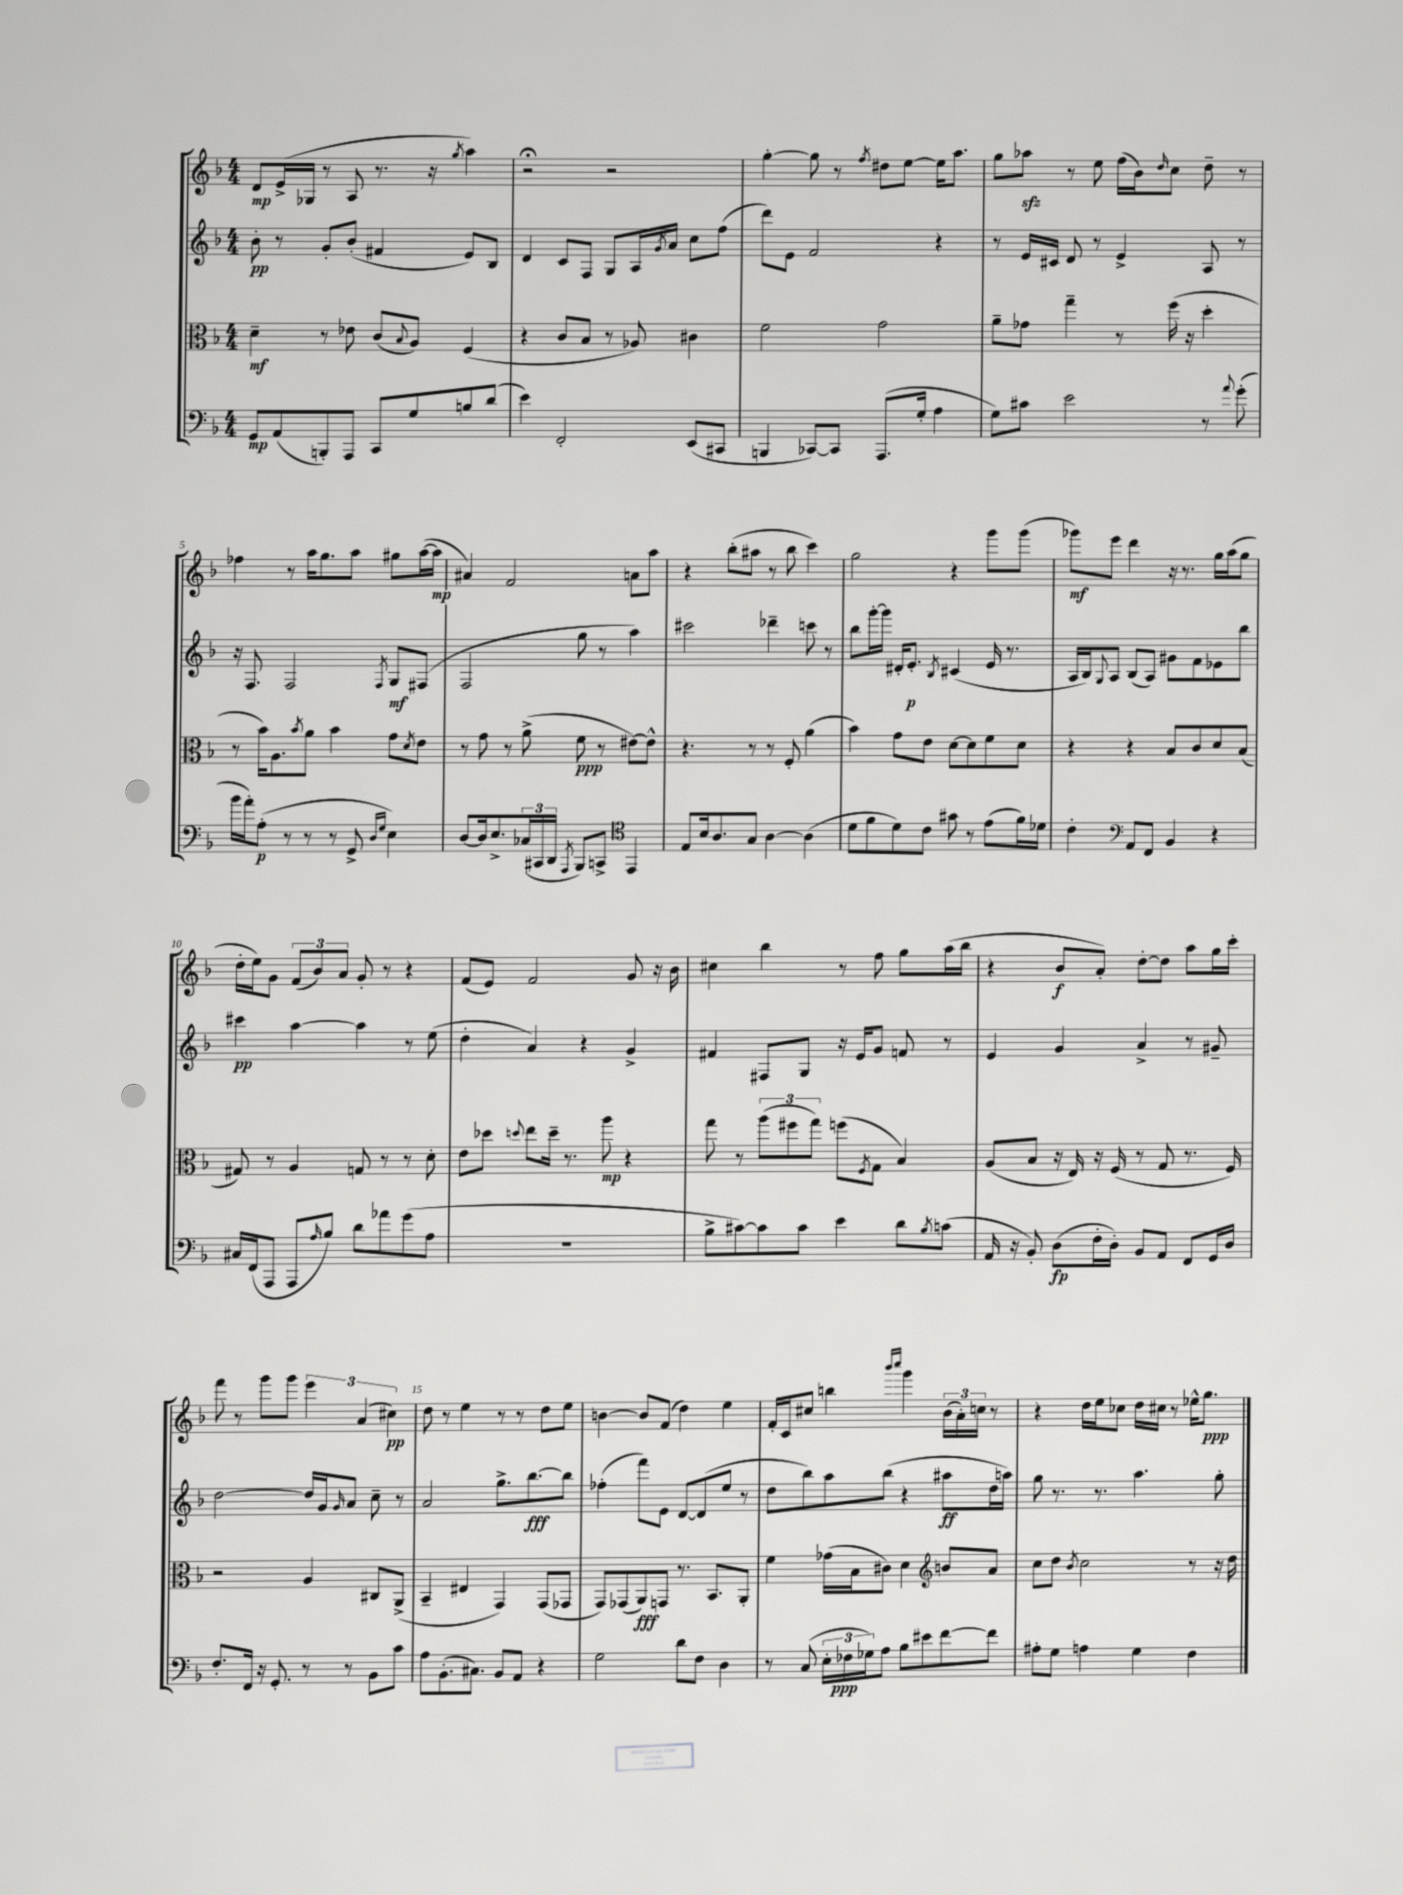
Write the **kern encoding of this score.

**kern	**kern	**kern	**kern
*staff4	*staff3	*staff2	*staff1
*clefF4	*clefC3	*clefG2	*clefG2
*k[b-]	*k[b-]	*k[b-]	*k[b-]
*M4/4	*M4/4	*M4/4	*M4/4
8GG/L	4d~\	8b-'\	8d/L
(8AA/	.	8r	(16e^/L
.	.	.	16G-/JJ
8BBB'/)	8r	8g'/L	8r
8AAA/J	8e-\	(8b-'/J	8A/
8CC/L	(8c/L	4f#/	8.r
.	8qqB-/	.	.
8G/	8A/J)	.	.
.	.	.	16r
.	.	.	8qgg/
8B/	(4F/	8e/L)	4aa\)
(8d/J	.	8B-/J	.
=	=	=	=
4e\)	4r	4d/	2r;
2FF'/	8c/L	8c/L	.
.	8B-/J	8F/J	.
.	8r	8G/L	2r
.	8A-/)	16A/L	.
.	.	8qg/	.
.	.	16a/JJ	.
(8EE/L	4c#\	8cc\L	.
8CC#/J	.	(8ff\J	.
=	=	=	=
4BBB/	2f\	8ddd\L)	[4gg'\
.	.	8e\J	.
[8CC-/L)	.	2f/	8gg\]
8CC-/]J	.	.	8r
.	.	.	8qff/
(8.AAA/L	2g\	.	8dd#\L
.	.	.	[8ee\J
16G'/Jk	.	.	.
4A\	.	4r	16ee\]LK
.	.	.	8.aa\J
=	=	=	=
8G\L)	8a~\L	8r	8gg\L
8c#\J	8g-\J	16e/LL	8aa-\J
.	.	16c#/JJ	.
2e\	4gg~\	8d/	8r
.	.	8r	8ee\
.	8r	4e^/	(16ff\LL
.	.	.	16b-\J)
.	.	.	16qqdd/
.	(16ff\	.	8cc\J
.	16r	.	.
8r	4dd'\	8A/	8dd~\
8qqa/	.	.	.
(8g'\	.	8r	8r
=	=	=	=
16b-\LL	8r	16r	4ff-\
16a'\J)	.	8.F/	.
(8A'\J	16b-\LK)	.	.
.	8.A\	.	.
8r	.	2F/	8r
.	8qb-/	.	.
8r	8a\J	.	16aa\LK
.	.	.	8.gg\
8r	4b-\	.	.
8GG^/	.	.	8aa\J
16qqD/LL	.	.	.
16qqG/JJ	.	8qF/	.
4E\)	8g\L	8G/L	8gg#\L
.	8qd/	.	.
.	8e\J	(8F#/J	([16aa\L
.	.	.	16aa\]JJ
=	=	=	=
[8D/L	8r	2F/	4a#/)
16D/]k	8g\	.	.
8.E^/	.	.	.
.	8r	.	2f/
(24C-/L	(8a^\	.	.
24CC#/	.	.	.
24DD/JJ	.	.	.
8qAAA/	.	.	.
8BBB-/L)	8f\	8gg\	.
8CC^/J	8r	8r	.
*clefC4	*	*	*
4EE/	[8e#\L)	4aa\)	8a\L
.	8e#^^\]J	.	8aa\J
=	=	=	=
8E/L	4.r	2ccc#\	4r
16B-/k	.	.	.
8.A/	.	.	.
.	.	.	(8bb-'\L
8G/J	8r	.	8aa#\J
[4A\	8r	4ddd-~\	8r
.	8F'/	.	8bb-\
(4A\]	(4a\	8ccc\	4ccc\)
.	.	8r	.
=	=	=	=
8d\L	4b-\)	8bb-\L	2gg\
8f\	.	[16ggg'\L	.
.	.	16ggg\]JJ	.
8d\)	8g\L	16d#'/LK	.
.	.	8.e'/J	.
8c\J	8e\J	.	.
.	.	8qB-/	.
8g#\	[8d\L	(4c#/	4r
8r	8d\]	.	.
(8e\L	8f\	16e/	8ggg\L
.	.	8.r	.
16f\L)	8d\J	.	(8ggg\J
16d-\JJ	.	.	.
=	=	=	=
4c'\	4r	16A/LL	8ggg-\L)
.	.	16B-/J)	.
.	.	8qqG/	.
.	.	8A/J	8eee\J
*clefF4	*	*	*
8AA/L	4r	(8B-/L	4ddd\
8FF/J	.	8A/J)	.
4BB-/	8B-/L	8g#\L	16r
.	.	.	8.r
.	8c/	8f\	.
4r	8d/	8e-\	16gg\LL
.	.	.	(16aa\J
.	(8B-/J	8bb-\J	8gg\J
=	=	=	=
16C#/LL	8G#/)	4ccc#\	16dd'\LL
(16FF/J	.	.	16ee\J)
8AAA/J	8r	.	8g\J
8AAA/L	4A/	[4aa\	(12f/L
.	.	.	12b-/)
16qqA/	.	.	.
8B-/J)	.	.	.
.	.	.	12a/J
8d\L	8G/	4aa\]	8g'/
8a-\	8r	.	8r
(8g\	8r	8r	4r
8A\J	8d'\	(8ee\	.
=	=	=	=
1r	8e\L	4dd'\	(8f/L
.	8dd-\J	.	8e/J)
.	8qqdd/	.	.
.	8ee\L	4a/)	2f/
.	16dd~\Jk	.	.
.	8.r	.	.
.	.	4r	.
.	8aa\	.	.
.	4r	4g^/	8g/
.	.	.	16r
.	.	.	16b-\
=	=	=	=
8B-^\L	8gg\	4f#/	4cc#\
[8c#\)	8r	.	.
8c#\]	(12aa\L	8F#/L	4bb-\
.	12ff#\	.	.
8c#\J	.	8G/J	.
.	12gg\J)	.	.
4e\	(8ff\L	16r	8r
.	.	16e/LK	.
.	8qF/	.	.
.	8G\J	8g/J	8ff\
8d\L	4B-/)	8f/	8gg\L
8qB-/	.	.	.
(8c\J	.	8r	(16aa\L
.	.	.	16bb-\JJ
=	=	=	=
16AA/	(8A/L	4e/	4r
16r	.	.	.
8BB-'/)	8B-/J	.	.
(8D\L	16r	4g/	8b-/L
.	16E/)	.	.
16F'\L	16r	.	8a'/J)
16D'\JJ)	(16F/	.	.
8BB-/L	8r	4a^/	[8dd'\L
8AA/J	8G/	.	8dd\]J
8FF/L	8.r	8r	8aa\L
16GG/L	.	8g#~/	16gg\L
16D/JJ	16F/)	.	16ccc'\JJ
=	=	=	=
8.F'/L	2r	[2dd\	8fff\
.	.	.	8r
16FF/Jk	.	.	.
16r	.	.	8ggg\L
8.GG'/	.	.	.
.	.	.	8ggg\J
8r	4A/	16dd/]LL	6eee\
.	.	16g/J	.
.	.	16qqg/	.
8r	.	8a/J	.
.	.	.	(6a/
8BB-\L	8C#/L	8cc~\	.
.	.	.	6cc#\)
8c\J	(8AA^/J	8r	.
=	=	=	=
8A\L	4BB-~/	2a/	8dd\
(8.BB-'\	.	.	8r
.	4E#/	.	4ee\
8.C#\J)	.	.	.
8BB-/L	4GG/)	8.gg^\L	8r
8AA/J	.	.	8r
.	.	[8.bb-\	.
4r	(8GG/L	.	8dd\L
.	8GG-/J	8bb-\]J	8ee\J
=	=	=	=
2G\	8GG/L)	(4ff-'\	[4b\
.	(8GG-/	.	.
.	8AA/)	8fff\L)	8b/]L
.	8GG/J	8e\J	(8f/J
8d\L	8.r	[8d/L	4dd\)
8F\J	.	(8d/]	.
.	8.BB-/L	.	.
4D\	.	8ee/J	4ee\
.	8AA'/J	8r	.
=	=	=	=
8r	4f\	8dd\L	16f'/LL
.	.	.	16c/J
(8C/	.	8bb-\)	8cc#/J
24E'\LL	(16g-\LL	8aa\	4bb\
24F-\	.	.	.
.	16B-\J	.	.
24G-\J)	.	.	.
8A\J	8c#\J)	(8bb-\J	.
.	.	.	16qqbbb-/LL
.	.	.	16qqcccc/JJ
8B-\L	4d\	4r	4ggg\
8e#\	.	.	.
*	*clefG2	*	*
[8f\	8b/L	8aa#\L	(24b-\LL
.	.	.	24a'\)
.	.	.	24cc\JJ
8f\]J	8a/J	16dd\L	8r
.	.	16aa\JJ)	.
=	=	=	=
8A#'\L	8cc\L	8gg\	4r
8G\J	8dd\J	8.r	.
.	8qb-/	.	.
4A\	2cc\	.	16dd\LL
.	.	8.r	16ee\J
.	.	.	8cc-\J
4G\	.	4.aa\	16dd\LL
.	.	.	16cc#\JJ
.	.	.	8r
4F\	8r	.	16ee-^^\LK
.	.	.	8.gg\J
.	16r	8gg'\	.
.	16dd\	.	.
==	==	==	==
*-	*-	*-	*-
